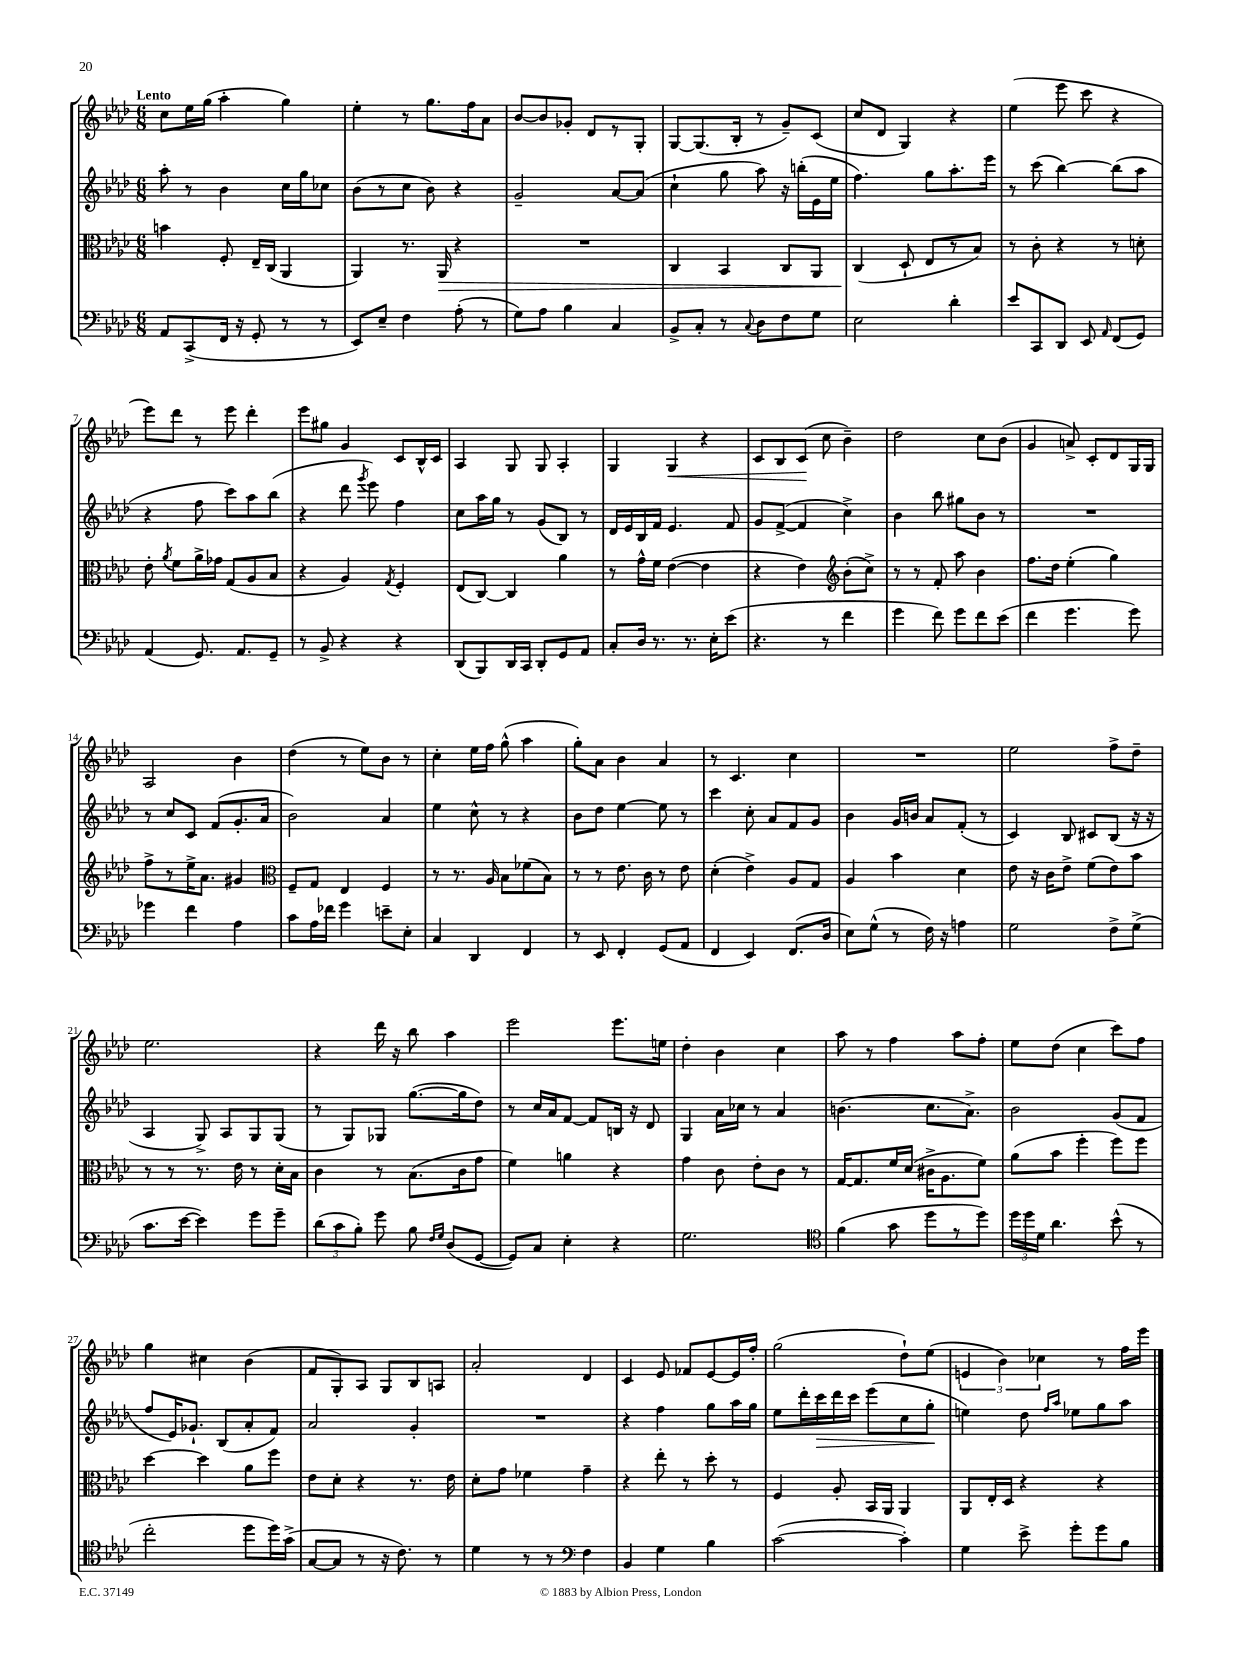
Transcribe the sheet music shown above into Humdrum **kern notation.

**kern	**kern	**dynam	**kern	**dynam	**kern	**dynam
*part4	*part3	*part3	*part2	*part2	*part1	*part1
*staff4	*staff3	*staff3	*staff2	*staff2	*staff1	*staff1
*clefF4	*clefC3	*	*clefG2	*	*clefG2	*
*k[b-e-a-d-]	*k[b-e-a-d-]	*	*k[b-e-a-d-]	*	*k[b-e-a-d-]	*
*M6/8	*M6/8	*	*M6/8	*	*M6/8	*
=1	=1	=1	=1	=1	=1	=1
!	!	!	!	!	!LO:TX:a:B:t=Lento	!
8AA-/L	4bn\	.	8aa-'\	.	8cc\L	.
(8CC^/	.	.	8r	.	16ee-\L	.
.	.	.	.	.	(16gg\JJ	.
16FF/Jk	8F'/	.	4b-\	.	4aa-'\	.
16r	.	.	.	.	.	.
8GG'/	16E-~/LL	.	.	.	.	.
.	(16C/JJ	.	.	.	.	.
8r	4AA-/	.	16cc\LL	.	4gg\)	.
.	.	.	16gg\J	.	.	.
8r	.	.	8cc-X\J	.	.	.
=2	=2	=2	=2	=2	=2	=2
8EE-/L)	4AA-/)	.	(8b-\L	.	4ee-'\	.
8E-~/J	.	.	8r	.	.	.
4F\	8.r	.	8cc\J	.	8r	.
.	.	.	8b-\)	.	8.gg\L	.
!	!	!LO:HP:b	!	!	!	!
.	16AA-/	>	.	.	.	.
(8A-'\	4r	.	4r	.	.	.
.	.	.	.	.	16ff\k	.
8r	.	.	.	.	8a-\J	.
=3	=3	=3	=3	=3	=3	=3
8G\L)	2.r	.	2g~/	.	[8b-/L	.
8A-\J	.	.	.	.	8b-/]	.
4B-\	.	.	.	.	8g-X'/J	.
.	.	.	.	.	8d-/L	.
4C/	.	.	[8a-/L	.	8r	.
.	.	.	(8a-/J]	.	8G'/J	.
=4	=4	=4	=4	=4	=4	=4
8BB-^/L	4C/	.	4cc`\	.	[8G/L	.
8C'/J	.	.	.	.	(8.G/]	.
8r	4BB-/	.	8gg\	.	.	.
.	.	.	.	.	16B-'/Jk	.
8qqC/	.	.	.	.	.	.
8D-\L	.	.	8aa-\)	.	8r	.
8F\	8C/L	.	16r	.	8g~/L)	.
.	.	.	(16bbn'\LL	.	.	.
8G\J	8AA-/J	.	16e-\	.	(8c/J	.
.	.	.	16ee-\JJ	.	.	.
=5	=5	=5	=5	=5	=5	=5
2E-\	(4C/	.	4.ff\)	.	8cc/L	.
.	.	.	.	.	8d-/J	.
.	8D-`/	]	.	.	4G/)	.
.	8E-/L	.	8gg\L	.	.	.
4d-'\	8r	.	8.aa-'\	.	4r	.
.	8B-/J)	.	.	.	.	.
.	.	.	16eee-\Jk	.	.	.
=6	=6	=6	=6	=6	=6	=6
8e-/L	8r	.	8r	.	(4ee-\	.
8CC/	8c'\	.	(8ccc\	.	.	.
8DD-/J	4r	.	[4bb-\)	.	8eee-\	.
8EE-/	.	.	.	.	8ccc\	.
16qqAA-/	.	.	.	.	.	.
(8FF/L	8r	.	(8bb-\L]	.	4r	.
8GG/J)	8dn'\	.	8aa-\J	.	.	.
!!LO:LB:g=z
=7	=7	=7	=7	=7	=7	=7
(4AA-/	8e-'\	.	4r	.	8eee-\L)	.
.	8qa-/	.	.	.	.	.
.	8f\L	.	.	.	8ddd-\J	.
8.GG/)	16a-^\L	.	8ff\	.	8r	.
.	16g-X\JJ	.	.	.	.	.
.	(8G/L	.	8ccc\L)	.	8eee-\	.
8.AA-/L	.	.	.	.	.	.
.	8A-/	.	8aa-\	.	4ddd-'\	.
8GG~/J	8B-/J	.	(8bb-\J	.	.	.
=8	=8	=8	=8	=8	=8	=8
8r	4r	.	4r	.	8eee-\L	.
8BB-^/	.	.	.	.	8gg#X\J	.
4r	4A-/)	.	8ddd-\	.	4g/	.
.	.	.	8qggg/	.	.	.
.	.	.	8eee-\)	.	.	.
.	8qG/	.	.	.	.	.
4r	4F'/	.	4ff\	.	8c/L	.
.	.	.	.	.	16B-^^/L	.
.	.	.	.	.	16c/JJ	.
=9	=9	=9	=9	=9	=9	=9
(8DD-/L	(8E-/L	.	8cc\L	.	4A-/	.
8BBB-/)	[8C/J)	.	16aa-\L	.	.	.
.	.	.	16gg\JJ	.	.	.
16DD-/L	4C/]	.	8r	.	8G/	.
16CC/JJ	.	.	.	.	.	.
8DD-'/L	.	.	(8g/L	.	8G/	.
8GG/	4a-\	.	8B-/J)	.	4A-'/	.
8AA-/J	.	.	8r	.	.	.
=10	=10	=10	=10	=10	=10	=10
8C'/L	8r	.	16d-/LL	.	4G/	.
.	.	.	16e-/	.	.	.
16D-/Jk	16g^^\LL	.	16B-/	.	.	.
8.r	16f\JJ	.	16f/JJ	.	.	.
!	!	!	!	!	!	!LO:HP:b
.	([4e-\	.	4.e-/	.	4G/	<
8.r	.	.	.	.	.	.
.	4e-\]	.	.	.	4r	.
16E-'\KL	.	.	.	.	.	.
(8e-\J	.	.	8f/	.	.	.
=11	=11	=11	=11	=11	=11	=11
4.r	4r	.	8g/L	.	8c/L	.
.	.	.	([8f^/J	.	8B-/	.
.	4e-\)	.	4f/]	.	(8c/J	.
8r	.	.	.	.	8cc\	[
*	*clefG2	*	*	*	*	*
4f\	(8b-'\L	.	4cc^\)	.	4b-~\)	.
.	8cc^\J)	.	.	.	.	.
=12	=12	=12	=12	=12	=12	=12
4g\	8r	.	4b-\	.	2dd-\	.
.	8r	.	.	.	.	.
8f\)	8f'/	.	8bb-\	.	.	.
8g\L	8aa-\	.	8gg#X\L	.	.	.
8f\	4b-\	.	8b-\J	.	8cc\L	.
(8e-\J	.	.	8r	.	(8b-\J	.
=13	=13	=13	=13	=13	=13	=13
4f\	8.ff\L	.	2.r	.	4g/	.
.	16dd-\Jk	.	.	.	.	.
4.g\	(4ee-'\	.	.	.	8an^/)	.
.	.	.	.	.	8c'/L	.
.	4gg\)	.	.	.	8d-/	.
8g\)	.	.	.	.	16G/L	.
.	.	.	.	.	16G/JJ	.
!!LO:LB:g=z
=14	=14	=14	=14	=14	=14	=14
4g-X\	8ff^\L	.	8r	.	2A-/	.
.	8r	.	8cc/L	.	.	.
4f\	16ee-^\K	.	8c/J	.	.	.
.	8.a-\J	.	.	.	.	.
.	.	.	(8f/L	.	.	.
4A-\	4g#X/	.	8.g'/	.	4b-\	.
.	.	.	16a-/Jk	.	.	.
=15	=15	=15	=15	=15	=15	=15
*	*clefC3	*	*	*	*	*
8c\L	8F~/L	.	2b-\)	.	(4dd-\	.
16A-\L	8G/J	.	.	.	.	.
16f-X\JJ	.	.	.	.	.	.
4g\	4E-/	.	.	.	8r	.
.	.	.	.	.	8ee-\L)	.
8en~\L	4F/	.	4a-/	.	8b-\J	.
8E-'\J	.	.	.	.	8r	.
=16	=16	=16	=16	=16	=16	=16
4C/	8r	.	4ee-\	.	4cc'\	.
.	8.r	.	.	.	.	.
4DD-/	.	.	8cc^^\	.	16ee-\LL	.
.	16A-/	.	.	.	16ff\JJ	.
.	8B-\L	.	8r	.	(8gg^^\	.
4FF/	(8f-X\	.	4r	.	4aa-\	.
.	8B-\J)	.	.	.	.	.
=17	=17	=17	=17	=17	=17	=17
8r	8r	.	8b-\L	.	8gg'\L)	.
8EE-/	8r	.	8dd-\J	.	8a-\J	.
4FF'/	8.e-\	.	[4ee-\	.	4b-\	.
.	16c\	.	.	.	.	.
(8GG/L	8r	.	8ee-\]	.	4a-/	.
8AA-/J	8e-\	.	8r	.	.	.
=18	=18	=18	=18	=18	=18	=18
4FF/	(4d-'\	.	4ccc\	.	8r	.
.	.	.	.	.	4.c/	.
4EE-/)	4e-^\)	.	8cc'\	.	.	.
.	.	.	8a-/L	.	.	.
(8.FF/L	8A-/L	.	8f/	.	4cc\	.
.	8G/J	.	8g/J	.	.	.
16D-/Jk	.	.	.	.	.	.
=19	=19	=19	=19	=19	=19	=19
8E-\L)	4A-/	.	4b-\	.	2.r	.
(8G^^\J	.	.	.	.	.	.
8r	4b-\	.	16g/LL	.	.	.
.	.	.	16bn/JJ	.	.	.
16F\)	.	.	8a-/L	.	.	.
16r	.	.	.	.	.	.
4An\	4d-\	.	(8f'/J	.	.	.
.	.	.	8r	.	.	.
=20	=20	=20	=20	=20	=20	=20
2G\	8e-\	.	4c/)	.	2ee-\	.
.	16r	.	.	.	.	.
.	16c\KL	.	.	.	.	.
.	8e-^\J	.	8B-/	.	.	.
.	(8f\L	.	8c#X/L	.	.	.
8F^\L	8e-\)	.	(8B-/J	.	8ff^\L	.
(8G^\J	8b-\J	.	16r	.	8dd-~\J	.
.	.	.	16r	.	.	.
!!LO:LB:g=z
=21	=21	=21	=21	=21	=21	=21
8.c\L	8r	.	4A-/	.	2.ee-\	.
.	8r	.	.	.	.	.
[16e-\Jk	.	.	.	.	.	.
4e-\])	8.r	.	8G^/)	.	.	.
.	.	.	8A-/L	.	.	.
.	16e-\	.	.	.	.	.
8g\L	8r	.	8G/	.	.	.
8g~\J	16d-'\LL	.	(8G/J	.	.	.
.	16B-\JJ	.	.	.	.	.
=22	=22	=22	=22	=22	=22	=22
(12d-\L	4c\	.	8r	.	4r	.
12c\	.	.	.	.	.	.
.	.	.	8G/L)	.	.	.
12B-'\J)	.	.	.	.	.	.
8g\	8r	.	8G-X/J	.	16ddd-\	.
.	.	.	.	.	16r	.
8B-\	(8.B-\L	.	([8.gg\L	.	8bb-\	.
16qqF/LL	.	.	.	.	.	.
16qqG/JJ	.	.	.	.	.	.
(8D-/L	.	.	.	.	4aa-\	.
.	16c\k	.	16gg\k]	.	.	.
[8GG/J	8g\J	.	8dd-\J)	.	.	.
=23	=23	=23	=23	=23	=23	=23
8GG/L])	4f\)	.	8r	.	2eee-\	.
8C/J	.	.	16cc/LL	.	.	.
.	.	.	16a-/J	.	.	.
4E-'\	4an\	.	[8f/J	.	.	.
.	.	.	8f/L]	.	.	.
4r	4r	.	16Bn/Jk	.	8.eee-\L	.
.	.	.	16r	.	.	.
.	.	.	8d-/	.	.	.
.	.	.	.	.	16een\Jk	.
=24	=24	=24	=24	=24	=24	=24
2.G\	4g\	.	4G/	.	4dd-'\	.
.	8c\	.	16a-\LL	.	4b-\	.
.	.	.	16cc-X\JJ	.	.	.
.	8e-'\L	.	8r	.	.	.
.	8c\J	.	4a-/	.	4cc\	.
.	8r	.	.	.	.	.
=25	=25	=25	=25	=25	=25	=25
*clefC4	*	*	*	*	*	*
(4f\	[16G/KL	.	(4.bn\	.	8aa-\	.
.	8.G/]	.	.	.	.	.
.	.	.	.	.	8r	.
8g\	16f/L	.	.	.	4ff\	.
.	(16d-/JJ	.	.	.	.	.
8dd-\L	16c#X^\KL	.	8.cc\L	.	.	.
.	8.A-\	.	.	.	.	.
8r	.	.	.	.	8aa-\L	.
.	.	.	8.a-^\J)	.	.	.
8dd-\J)	8f\J)	.	.	.	8ff'\J	.
=26	=26	=26	=26	=26	=26	=26
24dd-\LL	(8a-\L	.	2b-\	.	8ee-\L	.
24dd-\	.	.	.	.	.	.
24d-\JJ	.	.	.	.	.	.
4.a-\	8b-\J	.	.	.	(8dd-\J	.
.	4ff'\	.	.	.	4cc\	.
(8b-^^\	8ff\L)	.	(8g/L	.	8ccc\L)	.
8r	8ff\J	.	8f/J	.	8ff\J	.
!!LO:LB:g=z
=27	=27	=27	=27	=27	=27	=27
2cc'\	[4dd-\	.	8ff/L	.	4gg\	.
.	.	.	16e-/K)	.	.	.
.	.	.	8.g-X`/J	.	.	.
.	4dd-\]	.	.	.	4cc#X\	.
.	.	.	(8B-/L	.	.	.
8dd-\L	8a-\L	.	8a-'/	.	(4b-\	.
16dd-\L)	8ff\J	.	8f/J)	.	.	.
(16g^\JJ	.	.	.	.	.	.
=28	=28	=28	=28	=28	=28	=28
[8G/L	8e-\L	.	2a-/	.	8f/L	.
8G/J]	8d-'\J	.	.	.	8G'/)	.
8r	4r	.	.	.	8A-/J	.
16r	.	.	.	.	8G/L	.
8.c\)	.	.	.	.	.	.
.	8.r	.	4g'/	.	8B-/	.
8r	.	.	.	.	8An/J	.
.	16e-\	.	.	.	.	.
=29	=29	=29	=29	=29	=29	=29
4d-\	8d-'\L	.	2.r	.	2a-'/	.
.	8g\J	.	.	.	.	.
8r	4f-X\	.	.	.	.	.
8r	.	.	.	.	.	.
*clefF4	*	*	*	*	*	*
4F\	4g~\	.	.	.	4d-/	.
=30	=30	=30	=30	=30	=30	=30
4BB-/	4r	.	4r	.	4c/	.
4G\	8ee-'\	.	4ff\	.	8e-/	.
.	8r	.	.	.	8f-X/L	.
4B-\	8dd-'\	.	8gg\L	.	[8e-/	.
.	8r	.	16aa-\L	.	16e-/L]	.
.	.	.	16gg\JJ	.	16ff'/JJ	.
=31	=31	=31	=31	=31	=31	=31
([2c\	4F/	.	8ee-\L	.	(2gg\	.
.	.	.	16ddd-'\L	.	.	.
!	!	!	!	!LO:HP:b	!	!
.	.	.	16ccc\	>	.	.
.	8A-'/	.	16ddd-\	.	.	.
.	.	.	16ccc\JJ	.	.	.
.	16BB-/LL	.	(8eee-\L	.	.	.
.	16AA-/JJ	.	.	.	.	.
4c'\])	4AA-/	.	8cc\	.	8dd-`\L)	.
.	.	.	8gg'\J	.	(8ee-\J	.
.	.	.	.	]	.	.
=32	=32	=32	=32	=32	=32	=32
4G\	8AA-/L	.	4een\)	.	6en/	.
.	16E-'/L	.	.	.	.	.
.	.	.	.	.	6b-\)	.
.	16D-/JJ	.	.	.	.	.
8e-^\	4r	.	8dd-\	.	.	.
.	.	.	.	.	6cc-X\	.
.	.	.	16qqff/LL	.	.	.
.	.	.	16qqaa-/JJ	.	.	.
8g'\L	.	.	8ee-X\L	.	.	.
8g\	4r	.	8gg\	.	8r	.
8B-\J	.	.	8aa-\J	.	16ff\LL	.
.	.	.	.	.	16eee-\JJ	.
==	==	==	==	==	==	==
*-	*-	*-	*-	*-	*-	*-
